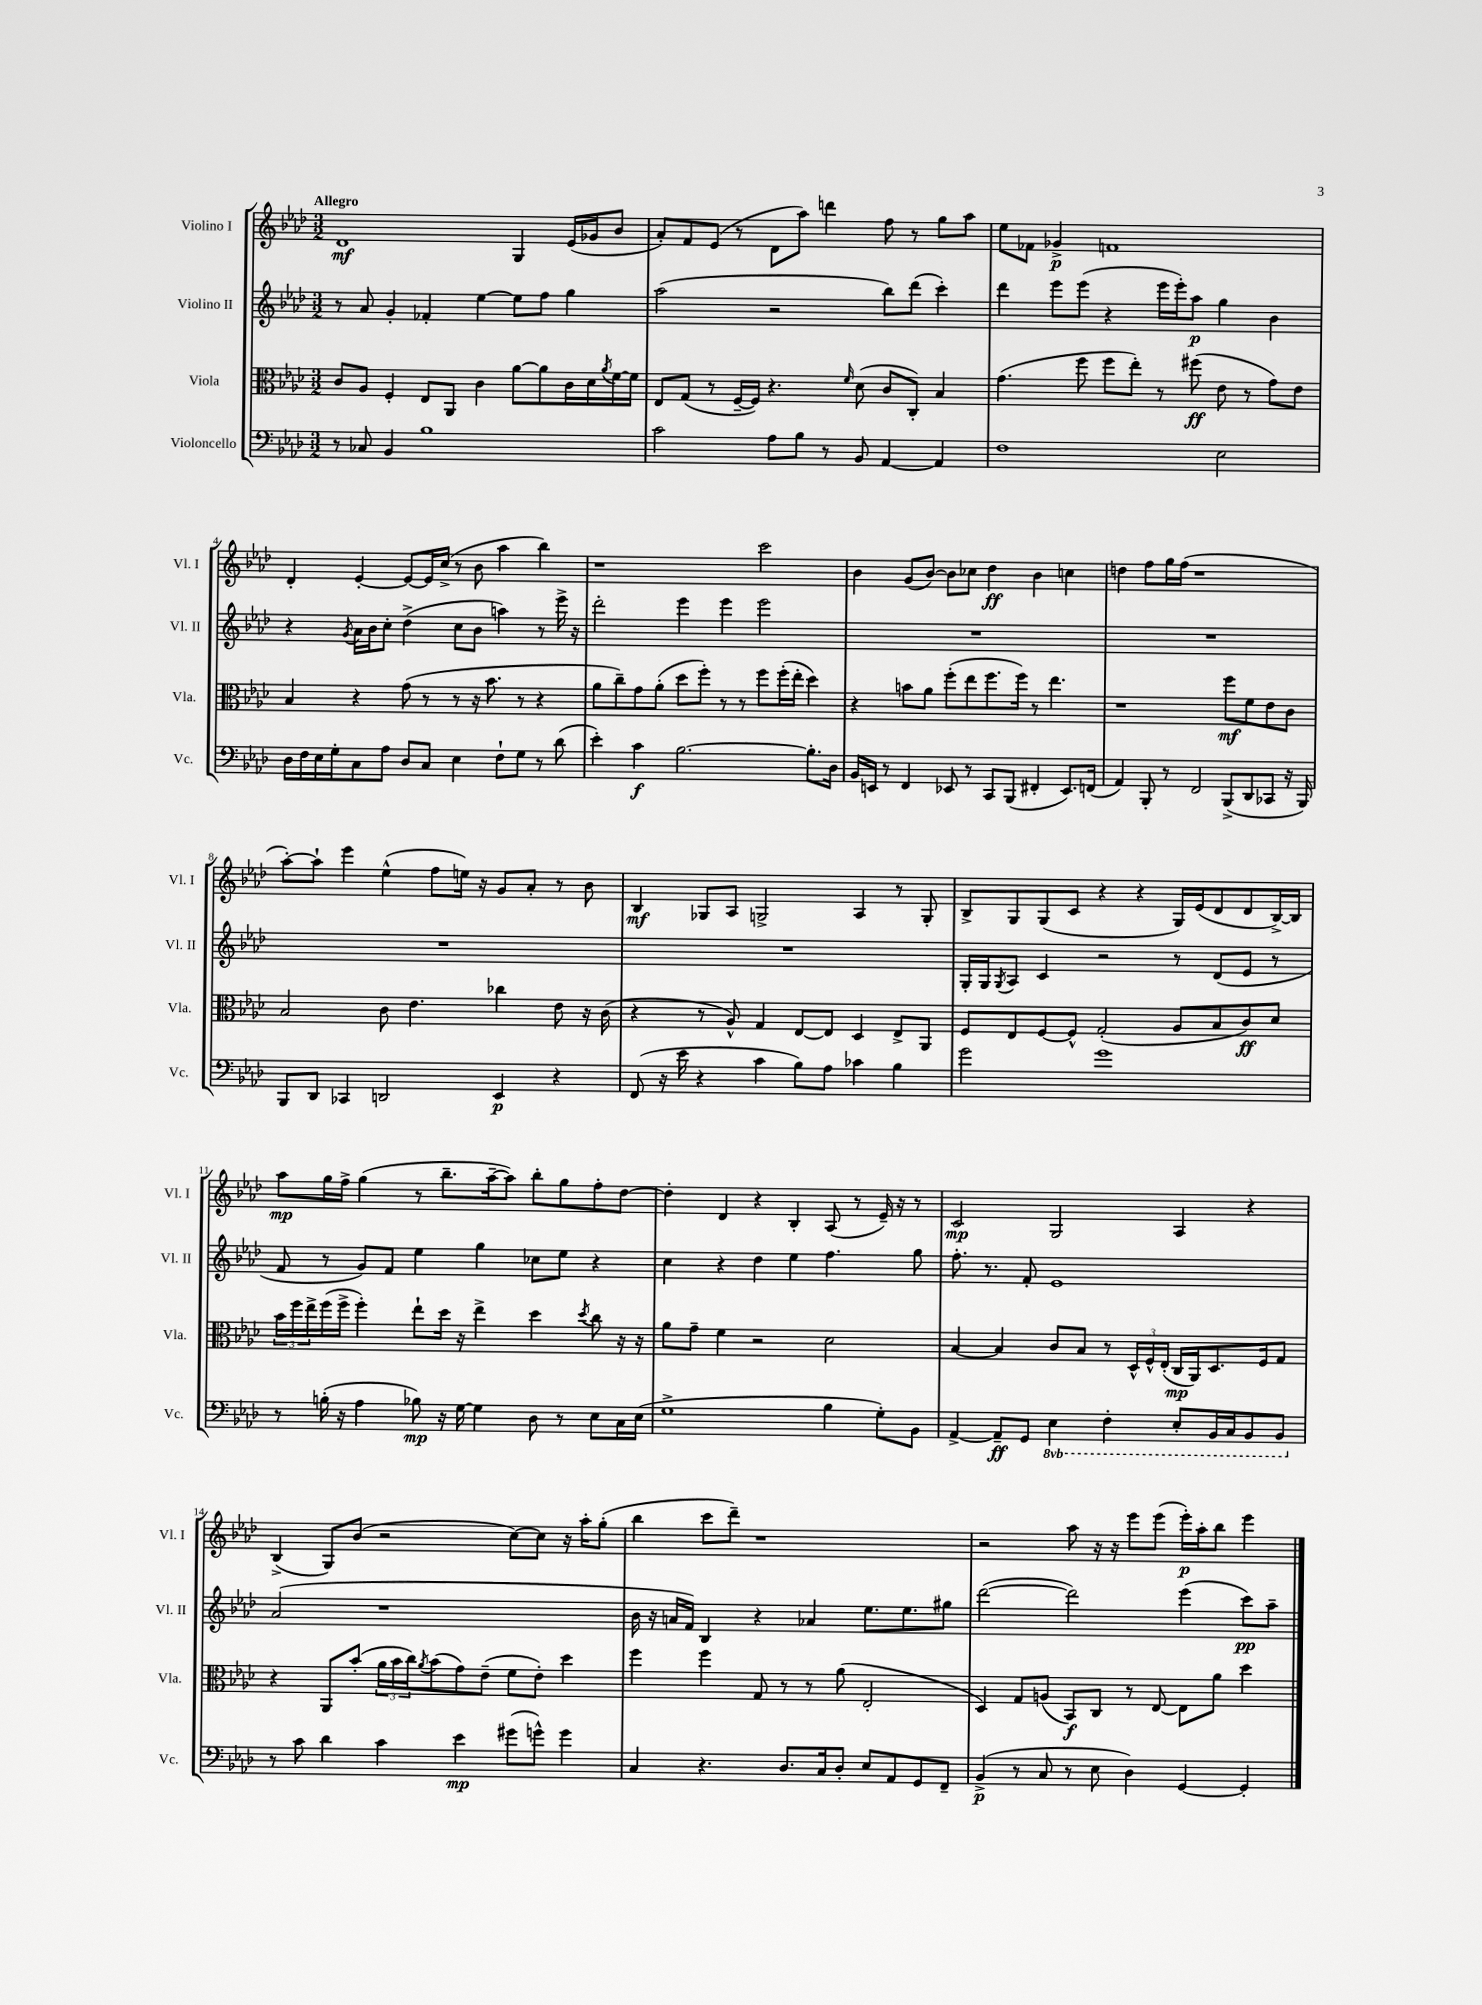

**kern	**dynam	**kern	**dynam	**kern	**dynam	**kern	**dynam
*part4	*part4	*part3	*part3	*part2	*part2	*part1	*part1
*staff4	*staff4	*staff3	*staff3	*staff2	*staff2	*staff1	*staff1
*I"Violoncello	*	*I"Viola	*	*I"Violino II	*	*I"Violino I	*
*I'Vc.	*	*I'Vla.	*	*I'Vl. II	*	*I'Vl. I	*
*clefF4	*	*clefC3	*	*clefG2	*	*clefG2	*
*k[b-e-a-d-]	*	*k[b-e-a-d-]	*	*k[b-e-a-d-]	*	*k[b-e-a-d-]	*
*M3/2	*	*M3/2	*	*M3/2	*	*M3/2	*
=1	=1	=1	=1	=1	=1	=1	=1
!	!	!	!	!	!	!LO:TX:a:B:t=Allegro	!
8r	.	8c/L	.	8r	.	1d-	mf
8C-X/	.	8A-/J	.	8a-/	.	.	.
4BB-/	.	4F'/	.	4g'/	.	.	.
1B-	.	8E-/L	.	4f-X'/	.	.	.
.	.	8AA-/J	.	.	.	.	.
.	.	4c\	.	[4ee-\	.	.	.
.	.	[8a-\L	.	8ee-\L]	.	4G/	.
.	.	8a-\]	.	8ff\J	.	.	.
.	.	16c\L	.	4gg\	.	(16e-/LL	.
.	.	16d-\	.	.	.	16g-X/J	.
.	.	8qa-/	.	.	.	.	.
.	.	[16f\	.	.	.	8b-/J	.
.	.	16f\JJ]	.	.	.	.	.
=2	=2	=2	=2	=2	=2	=2	=2
2c\	.	8E-/L	.	(2aa-\	.	8a-'/L)	.
.	.	(8G/J	.	.	.	8f/	.
.	.	8r	.	.	.	(8e-/J	.
.	.	[16F~/LL	.	.	.	8r	.
.	.	16F/JJ])	.	.	.	.	.
8A-\L	.	4.r	.	2r	.	8d-\L	.
8B-\J	.	.	.	.	.	8aa-\J)	.
8r	.	.	.	.	.	4dddn\	.
.	.	16qqf/	.	.	.	.	.
8BB-/	.	(8d-\	.	.	.	.	.
[4AA-/	.	8c/L	.	8bb-\L)	.	8ff\	.
.	.	8C'/J)	.	(8ddd-\J	.	8r	.
4AA-/]	.	4B-/	.	4ccc'\)	.	8gg\L	.
.	.	.	.	.	.	8aa-\J	.
=3	=3	=3	=3	=3	=3	=3	=3
1F	.	(4.g\	.	4ddd-\	.	8ee-\L	.
.	.	.	.	.	.	8f-X\J	.
.	.	.	.	8eee-\L	.	4g-X^/	p
.	.	8ff\	.	(8eee-\J	.	.	.
.	.	8ff\L	.	4r	.	1fn	.
.	.	8ee-'\J)	.	.	.	.	.
.	.	8r	.	16eee-\LL	.	.	.
.	.	.	.	16eee-'\J)	.	.	.
.	.	(8ff#X\	ff	8aa-\J	p	.	.
2E-\	.	8e-\	.	4gg\	.	.	.
.	.	8r	.	.	.	.	.
.	.	8g\L)	.	4b-\	.	.	.
.	.	8e-\J	.	.	.	.	.
!!LO:LB:g=z
=4	=4	=4	=4	=4	=4	=4	=4
16D-\LL	.	4B-/	.	4r	.	4d-'/	.
16F\	.	.	.	.	.	.	.
16E-\	.	.	.	.	.	.	.
16G'\J	.	.	.	.	.	.	.
.	.	.	.	8qg/	.	.	.
8C\	.	4r	.	16a-\LL	.	[4e-'/	.
.	.	.	.	16b-\J	.	.	.
8A-\J	.	.	.	8cc'\J	.	.	.
8D-/L	.	(8g\	.	(4dd-^\	.	8e-/L_	.
8C/J	.	8r	.	.	.	16e-/L]	.
.	.	.	.	.	.	(16cc^/JJ	.
4E-\	.	8r	.	8cc\L	.	8r	.
.	.	16r	.	8b-\J	.	8b-\	.
.	.	8.b-\	.	.	.	.	.
8F`\L	.	.	.	4aan\)	.	4aa-\	.
8G\J	.	8r	.	.	.	.	.
8r	.	4r	.	8r	.	4bb-\)	.
(8d-\	.	.	.	16eee-^\	.	.	.
.	.	.	.	16r	.	.	.
=5	=5	=5	=5	=5	=5	=5	=5
4e-'\)	.	8a-\L	.	2ddd-'\	.	1r	.
.	.	8cc~\)	.	.	.	.	.
4c\	f	8g\	.	.	.	.	.
.	.	(8a-'\J	.	.	.	.	.
[2.B-\	.	8dd-\L	.	4eee-\	.	.	.
.	.	8ff'\J)	.	.	.	.	.
.	.	8r	.	4eee-\	.	.	.
.	.	8r	.	.	.	.	.
.	.	8ff\L	.	2eee-\	.	2ccc\	.
.	.	(16ff'\L	.	.	.	.	.
.	.	16ee-'\JJ	.	.	.	.	.
8.B-'\L]	.	4dd-\)	.	.	.	.	.
16D-\Jk	.	.	.	.	.	.	.
=6	=6	=6	=6	=6	=6	=6	=6
16BB-/LL	.	4r	.	1.r	.	4b-\	.
16EEn/JJ	.	.	.	.	.	.	.
8r	.	.	.	.	.	.	.
4FF/	.	8bn\L	.	.	.	(8g/L	.
.	.	8a-\J	.	.	.	[8b-/J)	.
8EE-X/	.	(8ff'\L	.	.	.	8b-\L]	.
8r	.	8ee-\	.	.	.	8cc-X\J	.
8CC/L	.	8.ff\	.	.	.	4dd-\	ff
(8BBB-/J	.	.	.	.	.	.	.
.	.	16ff\Jk)	.	.	.	.	.
4FF#X'/	.	8r	.	.	.	4b-\	.
.	.	4.ee-\	.	.	.	.	.
8.EE-/L)	.	.	.	.	.	4ccn\	.
(16FFn/Jk	.	.	.	.	.	.	.
=7	=7	=7	=7	=7	=7	=7	=7
4AA-/)	.	1r	.	1.r	.	4ddn\	.
8BBB-'/	.	.	.	.	.	8ff\L	.
8r	.	.	.	.	.	16gg\L	.
.	.	.	.	.	.	(16ff\JJ	.
2FF/	.	.	.	.	.	1r	.
(8BBB-^/L	.	8ff\L	mf	.	.	.	.
8DD-/	.	8f\	.	.	.	.	.
8CC-X/J	.	8e-\	.	.	.	.	.
16r	.	8c\J	.	.	.	.	.
16BBB-/)	.	.	.	.	.	.	.
!!LO:LB:g=z
=8	=8	=8	=8	=8	=8	=8	=8
8BBB-/L	.	2B-/	.	1.r	.	[8aa-'\L)	.
8DD-/J	.	.	.	.	.	8aa-`\J]	.
4CC-X/	.	.	.	.	.	4eee-\	.
2DDn/	.	8c\	.	.	.	(4ee-^^\	.
.	.	4.e-\	.	.	.	.	.
.	.	.	.	.	.	8ff\L	.
.	.	.	.	.	.	16een\Jk)	.
.	.	.	.	.	.	16r	.
4EE-/	p	4cc-X\	.	.	.	8g/L	.
.	.	.	.	.	.	8a-'/J	.
4r	.	8e-\	.	.	.	8r	.
.	.	16r	.	.	.	8b-\	.
.	.	(16c\	.	.	.	.	.
=9	=9	=9	=9	=9	=9	=9	=9
(8FF/	.	4r	.	1.r	.	4B-/	mf
16r	.	.	.	.	.	.	.
16e-\	.	.	.	.	.	.	.
4r	.	8r	.	.	.	8G-X/L	.
.	.	8A-^^/)	.	.	.	8A-/J	.
4c\	.	4G/	.	.	.	2Gn^/	.
8B-\L)	.	[8E-/L	.	.	.	.	.
8A-\J	.	8E-/J]	.	.	.	.	.
4c-X\	.	4D-/	.	.	.	4A-/	.
4B-\	.	8E-^/L	.	.	.	8r	.
.	.	8AA-/J	.	.	.	8G'/	.
=10	=10	=10	=10	=10	=10	=10	=10
2g\	.	8F/L	.	16G'/LL	.	8B-^/L	.
.	.	.	.	16G/J	.	.	.
.	.	.	.	8qG/	.	.	.
.	.	8E-/	.	8A-/J	.	8G/	.
.	.	[8F/	.	4c/	.	(8G/	.
.	.	8F^^/J]	.	.	.	8c/J	.
1g	.	(2G'/	.	2r	.	4r	.
.	.	.	.	.	.	4r	.
.	.	8A-/L	.	8r	.	16G/LL)	.
.	.	.	.	.	.	(16e-/J	.
.	.	8B-/	.	(8d-/L	.	8d-/	.
.	.	8c/)	ff	8e-/J	.	8d-/	.
.	.	8d-/J	.	8r	.	[16B-^/L)	.
.	.	.	.	.	.	16B-/JJ]	.
!!LO:LB:g=z
=11	=11	=11	=11	=11	=11	=11	=11
8r	.	24b-\LL	.	8f/	.	8aa-\L	mp
.	.	24ff\	.	.	.	.	.
.	.	24ee-^\	.	.	.	.	.
(16Bn'\	.	(16ff\	.	8r	.	16gg\L	.
16r	.	16ff^\JJ	.	.	.	16ff^\JJ	.
4A-\	.	4ff'\)	.	8g/L)	.	(4gg\	.
.	.	.	.	8f/J	.	.	.
8B-X\)	mp	8ee-`\L	.	4ee-\	.	8r	.
16r	.	16dd-\Jk	.	.	.	8.bb-~\L	.
[16G\	.	16r	.	.	.	.	.
4G\]	.	4ee-^\	.	4gg\	.	.	.
.	.	.	.	.	.	[16aa-~\k	.
.	.	.	.	.	.	8aa-\J])	.
8D-\	.	4dd-\	.	8cc-X\L	.	8bb-'\L	.
8r	.	.	.	8ee-\J	.	8gg\	.
.	.	8qdd-/	.	.	.	.	.
8E-\L	.	8cc\	.	4r	.	8ff'\	.
16C\L	.	16r	.	.	.	[8dd-\J	.
(16E-\JJ	.	16r	.	.	.	.	.
=12	=12	=12	=12	=12	=12	=12	=12
1G^	.	8a-\L	.	4cc\	.	4dd-'\]	.
.	.	8g~\J	.	.	.	.	.
.	.	4f\	.	4r	.	4d-/	.
.	.	2r	.	4dd-\	.	4r	.
.	.	.	.	4ee-\	.	4B-'/	.
4B-\	.	2d-\	.	4.ff\	.	(8A-/	.
.	.	.	.	.	.	8r	.
8G'\L)	.	.	.	.	.	16e-~/)	.
.	.	.	.	.	.	16r	.
8BB-\J	.	.	.	8gg\	.	8r	.
=13	=13	=13	=13	=13	=13	=13	=13
[4AA-^/	.	[4B-/	.	8.ff'\	.	2c/	mp
.	.	.	.	8.r	.	.	.
8AA-~/L]	ff	4B-/]	.	.	.	.	.
8GG/J	.	.	.	8f'/	.	.	.
*8ba	*	*	*	*	*	*	*
4EE-\	.	8c/L	.	1e-	.	2G/	.
.	.	8B-/J	.	.	.	.	.
4FF'\	.	8r	.	.	.	.	.
.	.	24D-^^/LL	.	.	.	.	.
.	.	24F^^/	.	.	.	.	.
.	.	(24E-'/JJ	.	.	.	.	.
8EE-'/L	.	16C/LL	mp	.	.	4A-/	.
.	.	16AA-/J)	.	.	.	.	.
16BBB-/L	.	8.D-/	.	.	.	.	.
16CC/J	.	.	.	.	.	.	.
8BBB-/	.	.	.	.	.	4r	.
.	.	16F/k	.	.	.	.	.
8BBB-/J	.	8G/J	.	.	.	.	.
!!LO:LB:g=z
=14	=14	=14	=14	=14	=14	=14	=14
*X8ba	*	*	*	*	*	*	*
8r	.	4r	.	(2a-/	.	(4B-^/	.
8c\	.	.	.	.	.	.	.
4d-\	.	8AA-/L	.	.	.	8G/L)	.
.	.	(8b-'/J	.	.	.	(8b-/J	.
4c\	.	24a-\LL	.	1r	.	2r	.
.	.	24b-\	.	.	.	.	.
.	.	24cc\J)	.	.	.	.	.
.	.	8qa-/	.	.	.	.	.
.	.	(8b-\	.	.	.	.	.
4e-\	mp	8g\)	.	.	.	.	.
.	.	(8e-~\J	.	.	.	.	.
(8g#X\L	.	8f\L	.	.	.	[8cc\L)	.
8gn^^\J)	.	8e-'\J)	.	.	.	8cc\J]	.
4g\	.	4dd-\	.	.	.	16r	.
.	.	.	.	.	.	16aa-'\KL	.
.	.	.	.	.	.	(8gg'\J	.
=15	=15	=15	=15	=15	=15	=15	=15
4C/	.	4ff\	.	16b-\	.	4bb-\	.
.	.	.	.	16r	.	.	.
.	.	.	.	16an/LL	.	.	.
.	.	.	.	16f/JJ)	.	.	.
4.r	.	4ff\	.	4B-/	.	8ccc\L	.
.	.	.	.	.	.	8ddd-~\J)	.
.	.	8G/	.	4r	.	1r	.
8.D-/L	.	8r	.	.	.	.	.
.	.	8r	.	4a-X/	.	.	.
16C/k	.	.	.	.	.	.	.
8D-'/J	.	(8a-\	.	.	.	.	.
8E-/L	.	2E-'/	.	8.ee-\L	.	.	.
8AA-/	.	.	.	.	.	.	.
.	.	.	.	8.ee-\	.	.	.
8GG/	.	.	.	.	.	.	.
8FF~/J	.	.	.	8gg#X\J	.	.	.
=16	=16	=16	=16	=16	=16	=16	=16
(4BB-^/	p	4D-/)	.	([2ddd-\	.	2r	.
8r	.	8G/L	.	.	.	.	.
8C/	.	(8An/J	.	.	.	.	.
8r	.	8BB-/L)	f	2ddd-\])	.	8aa-\	.
8E-\	.	8C/J	.	.	.	16r	.
.	.	.	.	.	.	16r	.
4D-\)	.	8r	.	.	.	8eee-\L	.
.	.	[8E-/	.	.	.	(8eee-\J	.
[4GG/	.	8E-\L]	.	(4eee-\	.	16eee-'\LL)	p
.	.	.	.	.	.	16aa-'\J	.
.	.	8a-\J	.	.	.	8bb-\J	.
4GG'/]	.	4dd-\	.	8ccc\L)	pp	4eee-\	.
.	.	.	.	8aa-~\J	.	.	.
==	==	==	==	==	==	==	==
*-	*-	*-	*-	*-	*-	*-	*-
